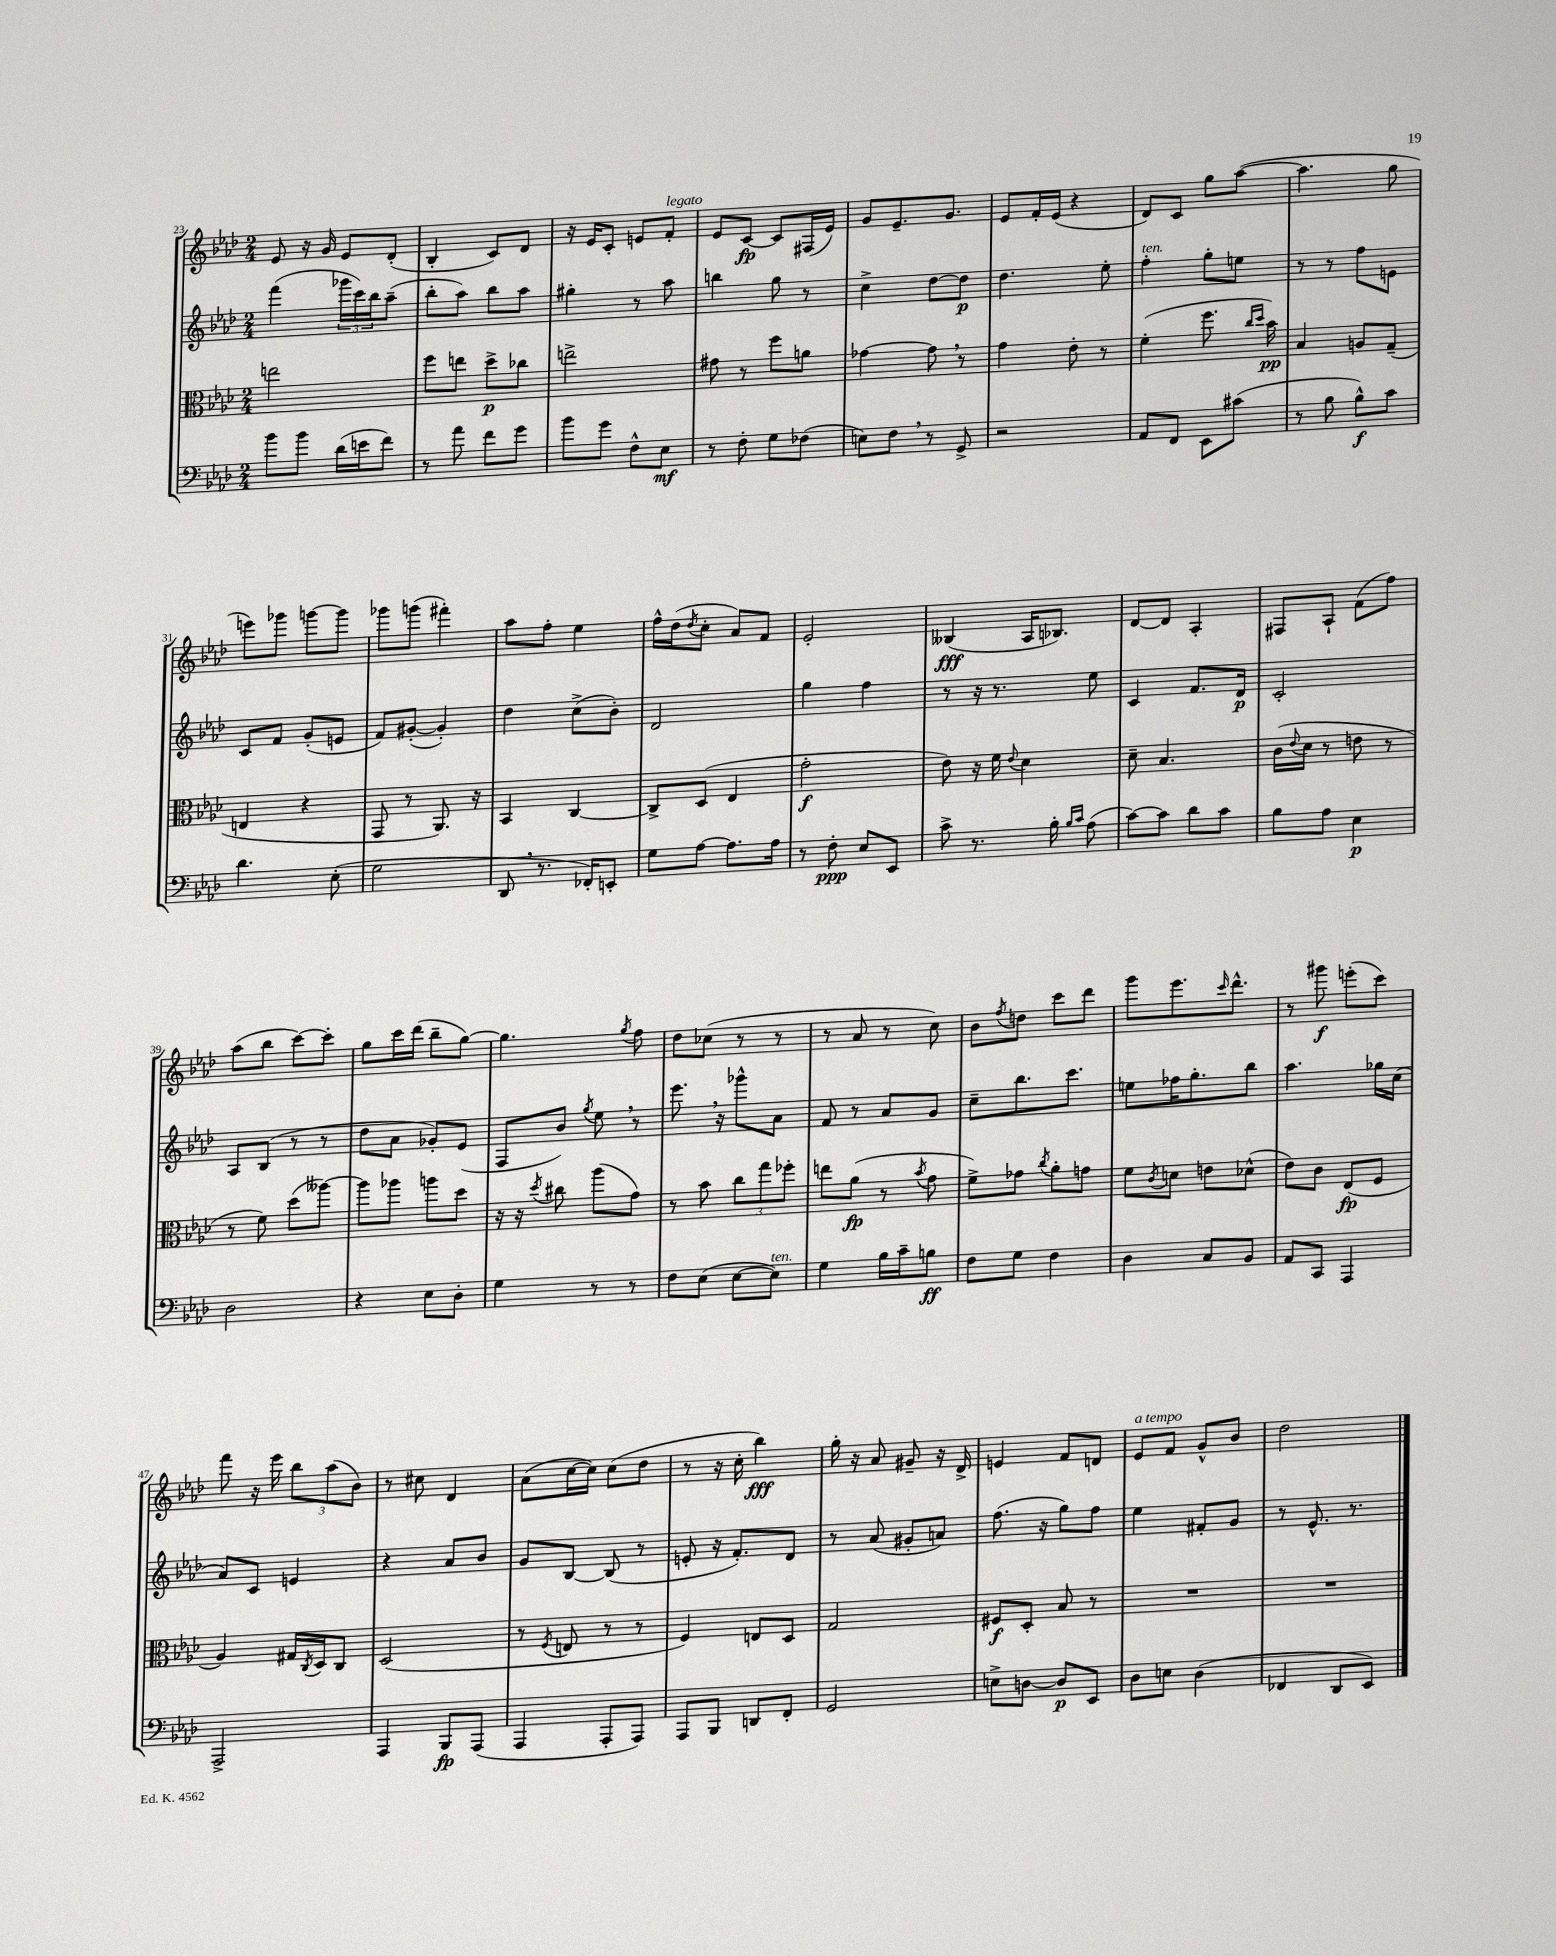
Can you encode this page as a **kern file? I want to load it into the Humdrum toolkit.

**kern	**kern	**kern	**kern
*staff4	*staff3	*staff2	*staff1
*clefF4	*clefC3	*clefG2	*clefG2
*k[b-e-a-d-]	*k[b-e-a-d-]	*k[b-e-a-d-]	*k[b-e-a-d-]
*M2/4	*M2/4	*M2/4	*M2/4
8b-	2ee	(4fff	8e-
8b-	.	.	16r
.	.	.	16g
(16d-	.	24ggg-	8e-
.	.	24ccc)	.
16e	.	.	.
.	.	24bb-	.
8f)	.	(8aa-~	(8d-'
=	=	=	=
8r	8ff	8bb-'	4B-'
8a-	8ee	8aa-)	.
8f	8dd-^	8bb-	8c)
8g	8cc-	8aa-	8d-
=	=	=	=
8b-	2ee^	4gg#'	16r
.	.	.	16e-
8g	.	.	8c'
8F^^	.	8r	8e
8E-	.	8aa-	8f'
=	=	=	=
8r	8g#	4bb	8e-
8F'	8r	.	[8c
8G	8ff	8gg	8c]
(8F-	8a	8r	(16F#
.	.	.	16e-)
=	=	=	=
8E)	[4g-	4cc^	8g
8F	.	.	8.e-~
8r	8g-]	[8dd-	.
.	.	.	8.g
8GG^	8r	8dd-]	.
=	=	=	=
2r	4g	4.dd-	8e-
.	.	.	16f'
.	.	.	(16e-
.	8e-'	.	4r
.	8r	8ee-'	.
=	=	=	=
8AA-	(4f'	4ff'	8d-)
8FF	.	.	8c
8EE-	8.ff	8gg'	8gg
(8c#	.	8ee	([8aa-
.	16qqcc	.	.
.	16qqdd-	.	.
.	16b-)	.	.
=	=	=	=
8r	4B-	8r	4.aa-]
8B-	.	8r	.
8B-^^)	8A	8ff	.
8c	(8G~	8e	8gg
=	=	=	=
4.d-	4E	8c	8eee)
.	.	8f	8ggg-
.	4r	(8g'	[8ggg
(8E-'	.	8e	8ggg]
=	=	=	=
2G	8GG	8f)	8ggg-
.	8r	([8g#'	(8ggg
.	8.AA-)	4g#'])	4fff#')
.	16r	.	.
=	=	=	=
8DD-	4BB-	4dd-	8aa-
8.r	.	.	8ff'
.	[4C	(8cc^	4ee-
16FF-')	.	.	.
8EE'	.	8b-')	.
=	=	=	=
8G	8C^]	2d-	16ff^^
.	.	.	(16dd-
.	.	.	8qdd-
[8A-	(8D-	.	8cc'
8.A-]	4E-	.	8a-)
.	.	.	8f
16A-	.	.	.
=	=	=	=
8r	2g'	4gg	2e-'
8F'	.	.	.
8E-	.	4ff	.
8EE-	.	.	.
=	=	=	=
8c^	8e-)	8r	(4B--
8.r	16r	16r	.
.	16f	8.r	.
.	8qqe-	.	.
.	4d-	.	16A-
16B-'	.	.	8.B-)
16qqB-	.	.	.
16qqc	.	.	.
(8A-	.	8ee-	.
=	=	=	=
[8c)	8d-~	4c	[8d-
8c]	4.B-	.	8d-]
8d-	.	8.f	4A-'
8c	.	.	.
.	.	16d-	.
=	=	=	=
8B-	(16c	2c'	8F#
.	8qqe-	.	.
.	16d-	.	.
8A-	8r	.	8A-`
4E-	8e	.	(8f
.	8r	.	8ff)
=	=	=	=
2D-	8r	8A-	(8aa-
.	8f)	(8B-	8bb-
.	(8dd-	8r	[8ccc)
.	[8aa--)	8r	8ccc']
=	=	=	=
4r	8aa--]	8dd-	8gg
.	8aa-	8a-	16ccc
.	.	.	(16ddd-
8E-	8aa	8g-')	8bb-~
8D-'	8dd-	(8e-	[8gg)
=	=	=	=
4G	16r	8F	4.gg]
.	16r	.	.
.	8qdd-	.	.
.	8cc#	8b-)	.
.	.	8qgg	.
8r	(8aa-	8ee-	.
.	.	.	8qgg
8r	8g)	8r	8ff
=	=	=	=
8F	8r	8.eee-	8dd-
(8E-	8b-	.	(8cc-
.	.	16r	.
[8E-	12cc	8ggg-^^	8r
.	12gg	.	.
8E-])	.	8a-	8r
.	12ff-'	.	.
=	=	=	=
4G	8ee	8f	8r
.	(8a-	8r	8a-
16B-	8r	8a-	8r
16c~	.	.	.
.	8qb-	.	.
8B	8g	8g	8cc)
=	=	=	=
8F	8f^)	8cc~	8b-
.	.	.	8qff
8G	8g-	8.bb-	8dd
.	8qcc	.	.
4F	8a-'	.	8ccc
.	.	8.ccc	.
.	8g	.	8ddd-
=	=	=	=
4D-	8f	8ee	8ggg
.	8qc	.	.
.	8d	16ff-	8.eee-
.	.	8.gg'	.
8C	8e	.	.
.	.	.	16qqccc
.	.	.	8.ddd-^^
8BB-	(8d-^^	8bb-	.
=	=	=	=
8AA-	8e-)	4.aa-	8r
8CC	8c	.	8ggg#
4AAA-	(8E-	.	(8eee'
.	8F	16gg-	8ccc)
.	.	(16cc	.
=	=	=	=
2AAA-^	4A-)	8a-)	8fff
.	.	8c	16r
.	.	.	16eee-
.	16G#	4e	12bb-
.	8qC	.	.
.	16D-	.	.
.	.	.	(12aa-
.	8C	.	.
.	.	.	12b-)
=	=	=	=
4AAA-	(2D-	4r	8r
.	.	.	8cc#
8BBB-	.	8a-	4d-
(8AAA-	.	8b-	.
=	=	=	=
4AAA-	8r	8g	(8a-
.	8qF	.	.
.	8E	[8B-	[16cc
.	.	.	16cc])
8AAA-'	8r	(8B-]	(8cc
8AAA-)	8r	8r	8dd-
=	=	=	=
8AAA-	4F)	8e'	8r
8BBB-	.	16r	16r
.	.	8.f')	16cc'
8DD	8E	.	4bb-)
8FF'	8D-	8d-	.
=	=	=	=
2GG	2G	8r	16gg'
.	.	.	16r
.	.	(8a-	8a-
.	.	8g#'	8g#~
.	.	8a)	16r
.	.	.	16d-^
=	=	=	=
8E^	8F#	(8.ff	4e
[8D	8D-'	.	.
.	.	16r	.
8D]	8B-	8gg)	8f
8EE-	8r	8ff	8d
=	=	=	=
8D-	2r	4ee-	8e-
8E	.	.	8f
(4D-	.	8f#'	8g^^
.	.	8g	8b-
=	=	=	=
4FF-	2r	8r	2dd-
.	.	8.e-^^	.
8DD-	.	.	.
.	.	8.r	.
8EE-)	.	.	.
==	==	==	==
*-	*-	*-	*-
